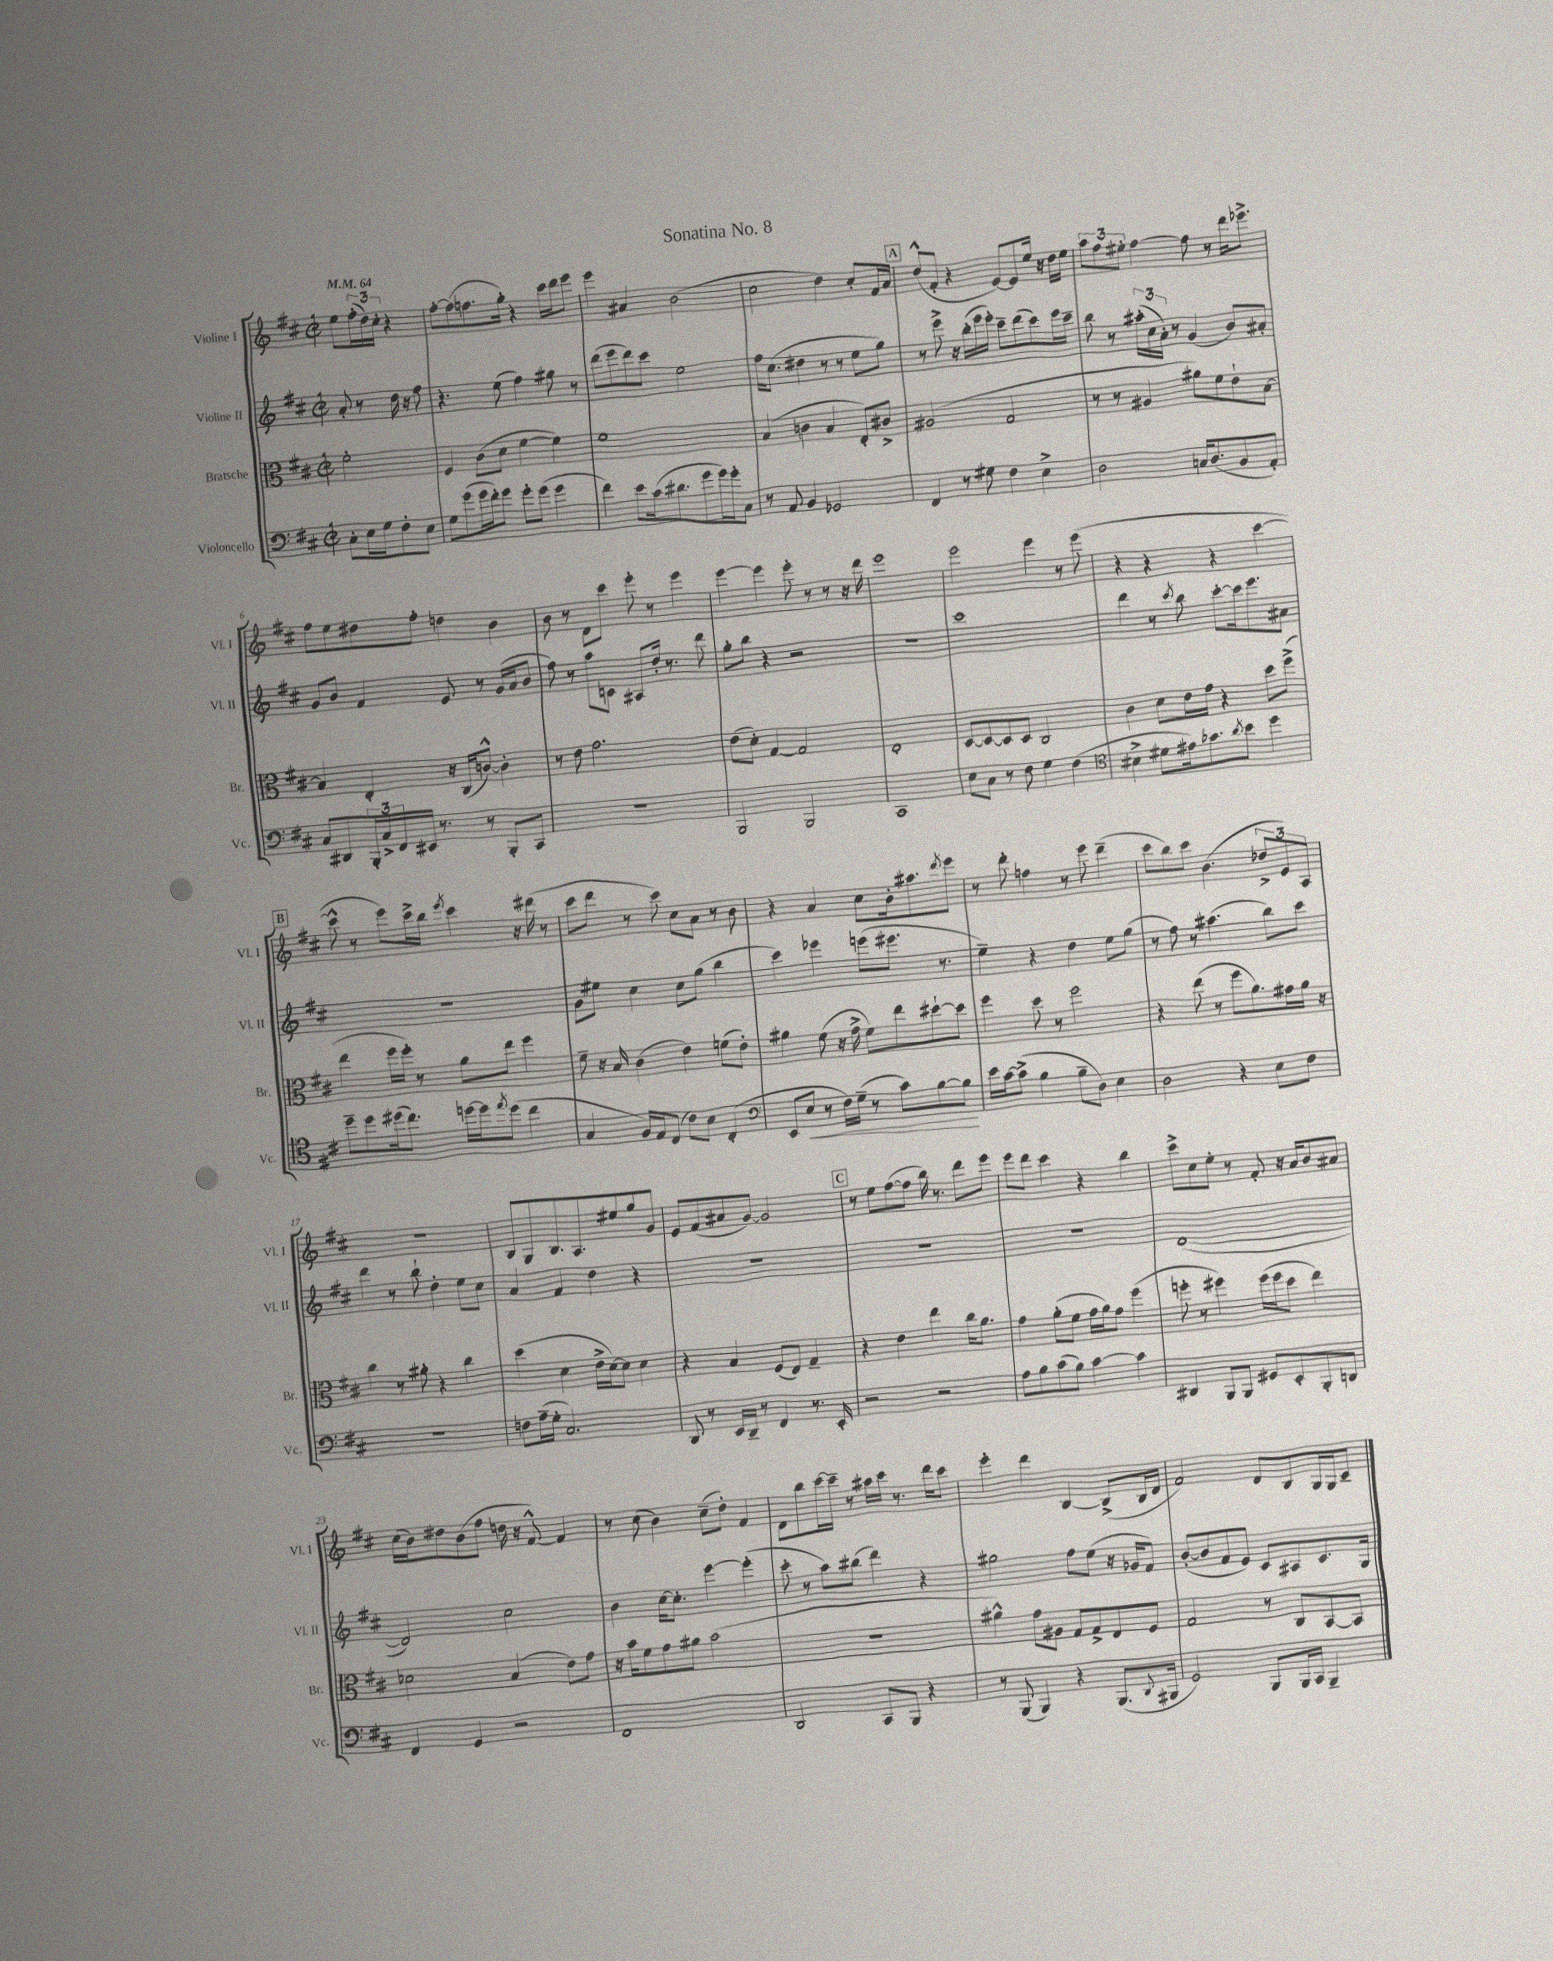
\header { title = "Sonatina No. 8" }
<<
\new StaffGroup <<
\new Staff = "s0" \with { instrumentName = "Violine I" shortInstrumentName = "Vl. I" } {
    \clef treble \key d \major \defaultTimeSignature \time 2/2 \partial 2 \tempo 4 = 64
    e''8 \tuplet 3/2 { fis''16-.( d''16) cis''16-. } r4 |
    fis''8~-. fis''8( f''8. g''16-.) r4 cis'''16 d'''16 e'''8 |
    e'''4 ais'4 b'2( |
    cis''2 d''4) cis''8-. fis'16 a'16 |
    \mark \markup { \box "A" } d''8-^( fis'8-. r4 e'8~) e'8 e''16 r16 d''16 e''16 |
    \tuplet 3/2 { a''8 fis''8 eis''8-. } fis''4~ fis''8 r8 d'''16 ees'''8.-> |
    fis''8 e''8 dis''8 fis''8-. d''4 b'4 |
    b'8 r8 d'8 cis'''8 e'''8-. r8 e'''4 |
    e'''4~ e'''4 e'''8-. r8 r8 r16 d'''16 |
    e'''1 |
    e'''2 e'''4 r8 e'''8( |
    r4 r4 r4 cis'''4~ |
    \mark \markup { \box "B" } cis'''8-^ r8 e'''8) cis'''16-> b''16 \acciaccatura { e'''8 } cis'''4 r16 dis'''16( r8 |
    cis'''8 d'''8 r8 cis'''8) cis''8 a'8 r8 b'8 |
    r4 a'4 cis''8 b'16-. ais''8. \acciaccatura { d'''8 } e'''8 |
    r8 d'''8-. f''4 r8 e'''8 d'''4--( |
    cis'''8 b''8) cis'''8 b'4.( \tuplet 3/2 { des''8-> e'8) a8 } |
    R1 |
    b8 g8 b8. a8. eis''8 g''8 g'8 |
    e'8 fis'8( ais'8 g'8~) g'2 |
    \mark \markup { \box "C" } r8 e''8 fis''8~( fis''8 b''16) r8. d'''8 e'''8 |
    e'''8 d'''8 cis'''4 r4 b''4 |
    cis'''8-> cis''8 e''8-. r8 fis'8-. r16 a'16 b'8 ais'8 |
    cis''16( b'16) dis''8 b'8( fis''8 d''16 r16 fis'8~-^) fis'4 |
    r8 cis''8( b'4) cis''8--( d''8-.) fis'4 |
    d'8 b''8 cis'''16~ cis'''16-- r8 ais''16 cis'''16 r8. d'''16 cis'''8 |
    e'''4-. d'''4 b4~ b8->( b16 d'16 |
    fis'2) d'8 b8 g16 g16 cis'8-- \bar "|." |
}
\new Staff = "s1" \with { instrumentName = "Violine II" shortInstrumentName = "Vl. II" } {
    \clef treble \key d \major \defaultTimeSignature \time 2/2 \partial 2
    a'8-. r8 d''16 r16 fis''8 |
    r4. e''8( fis''4) gis''8 r8 |
    d'''8( e'''8 d'''8) cis'''8 e''2 |
    fis''16 cis''8.( dis''4 r8 r8 e''8 g''8) |
    \mark \markup { \box "A" } r8 e'''8-> r16 b''16-.( e'''16 e'''16-.) cis'''8-- d'''8( cis'''8) e'''16 cis'''16-- |
    b''8 r8 \tuplet 3/2 { ais''16-.( cis''16 a'16-.) } r8 g'4( b'8) ais'8-. |
    g'8 b'8 fis'4 e'8 r8 g'16( a'16 b'8 |
    fis''8) r8 a''8 c'8 ais8 d''16-. r8. d'''8 |
    g''8-. b''8 r4 r2 |
    r1 |
    cis'''1 |
    d'''4 r8 \acciaccatura { cis'''8 } b''8 cis'''8~-. cis'''16 e'''8. ais'8 |
    \mark \markup { \box "B" } R1 |
    g'8 eis''8 cis''4 cis''8 g''8( b''4 |
    cis'''4) ees'''4 e'''8( eis'''8. r8. |
    e''4--) r4 d''4 e''8 g''8( |
    r8 fis''8) r8 ais''4.( b''8) cis'''8 |
    d'''4 r8 b''8-! d''4-. e''8 cis''8 |
    a'4 fis'4 d''4 r4 |
    R1 |
    \mark \markup { \box "C" } R1 |
    R1 |
    d'1~( |
    d'2) cis''2 |
    b'4 cis''16~ cis''8.-. e'''4~ e'''4-.( |
    cis'''8-. r8 a''8) bis''8( d'''4) r4 |
    gis''2 fis''8 e''8( r16 ges'16 fis'8) |
    b'8~-.( b'8 fis'8 e'8) cis'8 ais8 cis'8. g16 \bar "|." |
}
\new Staff = "s2" \with { instrumentName = "Bratsche" shortInstrumentName = "Br." } {
    \clef alto \key d \major \defaultTimeSignature \time 2/2 \partial 2
    fis'2-. |
    fis4 cis'8( d'8 fis'4~ fis'4) |
    fis'1 |
    b4( c'4 b4 e8-.) cis'8-> |
    \mark \markup { \box "A" } ais2( g2 |
    r8 r8 ais4 ais'8) fis'8 e'8-! b8~ |
    b4 e4-. r16 cis16( c'8~-^) c'4-. |
    r8 e'8 g'2. |
    e'8( d'8-.) g4~ g2 |
    e1-. |
    d8~ d8~ d8 d8 cis2 |
    cis'4 d'8 e'16 g'16 r4 d''8 fis''8->( |
    \mark \markup { \box "B" } e''4 fis''16 fis''16-.) r8 a'8 e''8 fis''4 |
    fis'8-- r16 b16 cis'4( e'4) f'8( e'8-.) |
    ais'4 fis'8( r16 g'16-> fis'8) e''8 dis''8~-! dis''8 |
    fis''4 d''8 r8 fis''2 |
    r4 e''8( r8 fis''8 a'8.) gis'16 a'16 r16 |
    cis''4 r8 ais'8-. r4 cis''4 |
    d''4( d'4 e'16-> d'16~) d'8 d'4 |
    r4 b4 fis8( e8) g4-- |
    \mark \markup { \box "C" } r4 e'4 e''4 cis''16 a'8. |
    g'4 a'8-.( fis'8 g'16 a'16) g'8 fis''4( |
    f''8-. r8 fis''4) fis''16( fis''16 d''8 e''4) |
    des'2 b4( e'8) g'8 |
    r16 b'16 fis'8 g'8 ais'8 b'2( |
    R1 |
    ais'4-^) g'8 ais8 g8 g8-> e8 fis8 |
    g2 r8 cis8 b,8~ b,8 \bar "|." |
}
\new Staff = "s3" \with { instrumentName = "Violoncello" shortInstrumentName = "Vc." } {
    \clef bass \key d \major \defaultTimeSignature \time 2/2 \partial 2
    cis8-. e16 g16 fis8-. e8 |
    g8 g'8( g'16 fis'16-.) g'8 g'8-. g'8( g'4 |
    fis'4) e'8 cis'16( dis'8. g'8 g'16) g'16-. cis8 |
    r8 a,8 b,4 ges,2 |
    \mark \markup { \box "A" } fis,4 r8 gis8 fis4 e4-> |
    d2 c16 d8.( b,8 a,8-.) |
    cis8 dis,8 \tuplet 3/2 { b,,16-. cis16-> fis,16 } eis,16 r8. r8 b,,8-. cis,8 |
    r1 |
    b,,2 b,,2 |
    cis,1 |
    e8 cis8 r8 fis8 g4 fis4( |
    \clef tenor bis4-> dis'8 eis'16) ges'8. \acciaccatura { a'8 } b'8 d''4 |
    \mark \markup { \box "B" } d''8-- d''8 dis''16( cis''8.) d''16~ d''16 \acciaccatura { e''8 } d''8( cis''4 |
    g4 fis16) e16 cis8( cis'8) b8 cis4-.( |
    \clef bass e,8 e8\< r8 fis16) g16--( r8 cis'8) b8~ b8\! |
    e'16 cis'16~ cis'8->( b4 b8-- d8) e4 |
    d2 r4 e8 fis8 |
    R1 |
    f8 a16--( g16-. cis2.) |
    d,8 r8 e,16 d,16-- r8 fis,4 r8. e,16-. |
    \mark \markup { \box "C" } r2 r2 |
    a8 b8 cis'8( b8) cis'4~ cis'4 |
    dis,4 b,,8 b,,8 gis,8 e,8-. b,,8-. d,8 |
    fis,4 g,4 r2 |
    fis,1 |
    d,2 cis,8 b,,8 r4 |
    r8 b,,8( b,,4) r4 b,,8.( \appoggiatura { d,8 } bis,,16 |
    g,2) b,,8 b,,16 cis,16 b,,4-- \bar "|." |
}
>>
>>
